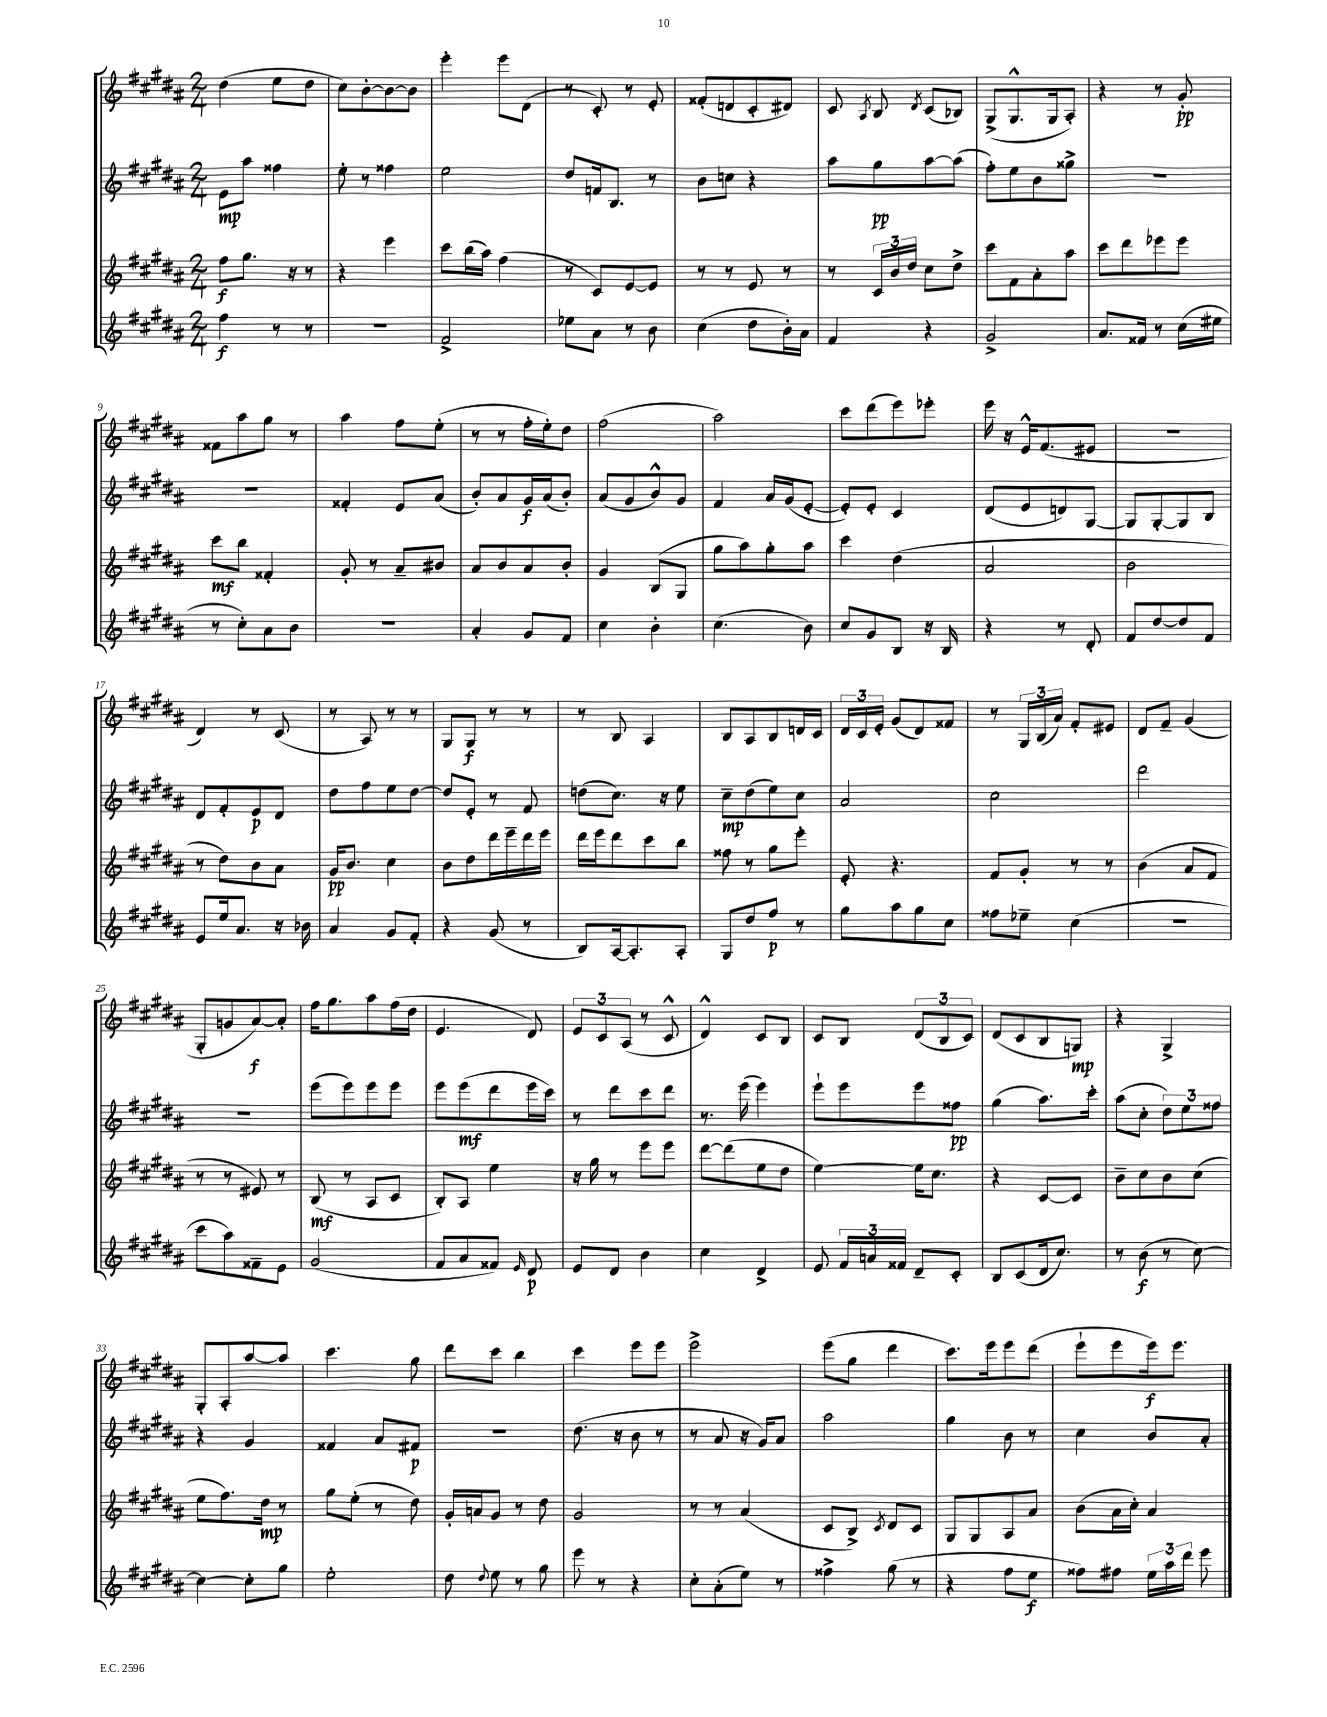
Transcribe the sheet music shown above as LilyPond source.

<<
\new StaffGroup <<
\new Staff = "s0" {
    \clef treble \key b \major \numericTimeSignature \time 2/4
    \autoBeamOff dis''4( e''8[ dis''8] |
    cis''8[) b'8~-. b'8~ b'8] |
    e'''4-. e'''8[ dis'8]( |
    r8 cis'8-.) r8 e'8-. |
    fisis'8[-.( d'8 cis'8-. dis'8]) |
    cis'8 \acciaccatura { ais8 } b8 \acciaccatura { dis'8 } cis'8[( bes8]) |
    gis8[->( gis8.-^ gis16 ais8]-.) |
    r4 r8 gis'8-.\pp |
    fisis'8[ ais''8 gis''8] r8 |
    ais''4 fis''8[ e''8]-.( |
    r8 r8 fis''16[-. e''16-.) dis''8] |
    fis''2( |
    ais''2) |
    cis'''8[ dis'''8( e'''8) ees'''8]-. |
    e'''16 r16 e'16[-^ fis'8.( eis'8] |
    R2 |
    dis'4) r8 cis'8( |
    r8 ais8) r8 r8 |
    gis8[ gis8]\f r8 r8 |
    r8 b8 ais4 |
    b8[ ais8 b8 d'16 cis'16] |
    \tuplet 3/2 { dis'16[ cis'16 e'16]-. } gis'8[( dis'8) fisis'8] |
    r8 \tuplet 3/2 { gis16[ b16( ais'16]) } fis'8[-. eis'8] |
    dis'8[ fis'8]-- gis'4( |
    gis8[-. g'8 ais'8~\f) ais'8]-. |
    fis''16[ gis''8. ais''8 fis''16( dis''16] |
    e'4. dis'8) |
    \tuplet 3/2 { e'8[ cis'8 ais8]( } r8 cis'8-^ |
    dis'4-^) cis'8[ b8] |
    cis'8[ b8] \tuplet 3/2 { dis'8[( b8 cis'8]) } |
    dis'8[( cis'8 b8 g8]\mp) |
    r4 gis4-> |
    gis8[-. ais8-. ais''8~ ais''8] |
    cis'''4. gis''8 |
    dis'''8[ cis'''8] b''4 |
    cis'''4 e'''8[ e'''8] |
    e'''2-> |
    e'''8[( gis''8] dis'''4 |
    cis'''8.[) e'''16 e'''8 dis'''8]( |
    e'''8[-! e'''8 e'''16\f) e'''8.] \bar "|." |
}
\new Staff = "s1" {
    \clef treble \key b \major \numericTimeSignature \time 2/4
    \autoBeamOff e'8[\mp ais''8] fisis''4 |
    e''8-. r8 fisis''4 |
    e''2 |
    dis''8[ f'16 b8.] r8 |
    b'8[ c''8] r4 |
    ais''8[ gis''8\pp ais''8~ ais''8]( |
    fis''8[-.) e''8 b'8 gisis''8]-> |
    R2 |
    R2 |
    fisis'4-. e'8[ ais'8]( |
    b'8[-.) ais'8 gis'16\f ais'16( b'8]-.) |
    ais'8[( gis'8 b'8-^) gis'8] |
    fis'4 ais'16[ gis'16( e'8]~-. |
    e'8[-.) e'8]-. cis'4 |
    dis'8[( e'8 d'8) gis8]~ |
    gis8[ gis8~-. gis8 b8] |
    dis'8[ fis'8-. e'8\p dis'8] |
    dis''8[ fis''8 e''8 dis''8]~ |
    dis''8[ e'8]-. r8 fis'8 |
    d''8[( cis''8.]) r16 e''8 |
    cis''8[--\mp dis''8( e''8) cis''8] |
    ais'2 |
    cis''2 |
    dis'''2 |
    R2 |
    e'''8[( e'''8) e'''8 e'''8] |
    e'''8[ e'''8\mf( dis'''8 e'''16 cis'''16]) |
    r8 dis'''8[ cis'''8 dis'''8] |
    r8. e'''16( e'''4) |
    e'''8[-! e'''8 e'''8 fisis''8]\pp |
    gis''4( ais''8.[) cis'''16]-. |
    ais''8[( cis''8]-. \tuplet 3/2 { dis''8[) e''8 fisis''8] } |
    r4 gis'4 |
    fisis'4 ais'8[ fis'8]\p |
    R2 |
    dis''8.( r16 b'8 r8 |
    r8 ais'8 r16 gis'16[) ais'8] |
    ais''2 |
    gis''4 b'8 r8 |
    cis''4 b'8[ ais'8]-. \bar "|." |
}
\new Staff = "s2" {
    \clef treble \key b \major \numericTimeSignature \time 2/4
    \autoBeamOff fis''8[\f gis''8.] r16 r8 |
    r4 e'''4 |
    cis'''8[ b''16( ais''16]) fis''4( |
    r8 cis'8[) e'8~ e'8] |
    r8 r8 e'8 r8 |
    r8 \tuplet 3/2 { cis'16[ b'16 dis''16] } cis''8[ dis''8]-> |
    cis'''8[ fis'8 ais'8-. ais''8] |
    cis'''8[ dis'''8 ees'''8 ees'''8] |
    cis'''8[\mf b''8] fisis'4-. |
    gis'8-. r8 ais'8[-- bis'8] |
    ais'8[ b'8 ais'8 b'8]-. |
    gis'4 b8[( gis8] |
    gis''8[ ais''8) gis''8-. ais''8] |
    cis'''4 dis''4( |
    ais'2 |
    b'2 |
    r8 dis''8[) b'8 ais'8] |
    gis'16[\pp b'8.] cis''4 |
    b'8[ dis''8 dis'''16 e'''16-- dis'''16 e'''16] |
    dis'''16[ e'''16 dis'''8 cis'''8 b''8] |
    fisis''8 r8 gis''8[ e'''8]-. |
    e'8-. r4. |
    fis'8[ gis'8]-. r8 r8 |
    b'4( ais'8[ fis'8] |
    r8 r8 eis'8) r8 |
    b8\mf( r8 ais8[ cis'8] |
    b8[-.) ais8] e''4 |
    r16 gis''16 r8 e'''8[ e'''8] |
    dis'''8[~ dis'''8( e''8 dis''8] |
    e''4~) e''16[ cis''8.] |
    r4 cis'8[~ cis'8] |
    b'8[-- cis''8 b'8 cis''8]( |
    e''8[ fis''8.) dis''16]\mp r8 |
    gis''8[ e''8]-.( r8 dis''8) |
    gis'16[-. a'16 gis'8] r8 dis''8 |
    gis'2 |
    r8 r8 ais'4( |
    cis'8[ b8]->) \acciaccatura { cis'8 } dis'8[ cis'8] |
    gis8[ gis8 ais8 ais'8] |
    b'8[( ais'16 cis''16]-.) ais'4 \bar "|." |
}
\new Staff = "s3" {
    \clef treble \key b \major \numericTimeSignature \time 2/4
    \autoBeamOff fis''4\f r8 r8 |
    R2 |
    fis'2-> |
    ees''8[ ais'8] r8 b'8 |
    cis''4( dis''8[ b'16-.) ais'16] |
    fis'4 r4 |
    gis'2-> |
    ais'8.[ fisis'16] r8 cis''16[( eis''16] |
    r8 cis''8[-.) ais'8 b'8] |
    r2 |
    ais'4-. gis'8[ fis'8] |
    cis''4 b'4-. |
    cis''4.( b'8) |
    cis''8[ gis'8 b8] r16 b16 |
    r4 r8 dis'8-. |
    fis'8[ dis''8~ dis''8 fis'8] |
    e'8[ e''16 ais'8.] r16 bes'16 |
    ais'4 gis'8[ fis'8]-. |
    r4 gis'8( r8 |
    b8[) ais16~ ais8.-. ais8]-. |
    gis8[ dis''8 fis''8]\p r8 |
    gis''8[ ais''8 gis''8 cis''8] |
    fisis''8[ ees''8]-- cis''4( |
    r2 |
    cis'''8[ ais''8) fisis'8-- e'8] |
    gis'2( |
    fis'8[ ais'8 fisis'8]) \grace { e'16 } dis'8\p |
    e'8[ dis'8] b'4 |
    cis''4 dis'4-> |
    e'8 \tuplet 3/2 { fis'16[ a'16 fisis'16] } dis'8[-- cis'8]-. |
    b8[ cis'8( dis'16 cis''8.]) |
    r8 b'8\f( r8 cis''8~) |
    cis''4~ cis''8[-. gis''8] |
    e''2-. |
    dis''8 \appoggiatura { dis''8 } e''8 r8 gis''8 |
    e'''8 r8 r4 |
    cis''8[-. ais'8-.( e''8]) r8 |
    fisis''4-> gis''8( r8 |
    r4 fis''8[ e''8]\f |
    fisis''8[) fis''8] \tuplet 3/2 { e''16[ ais''16 dis'''16] } e'''8 \bar "|." |
}
>>
>>
